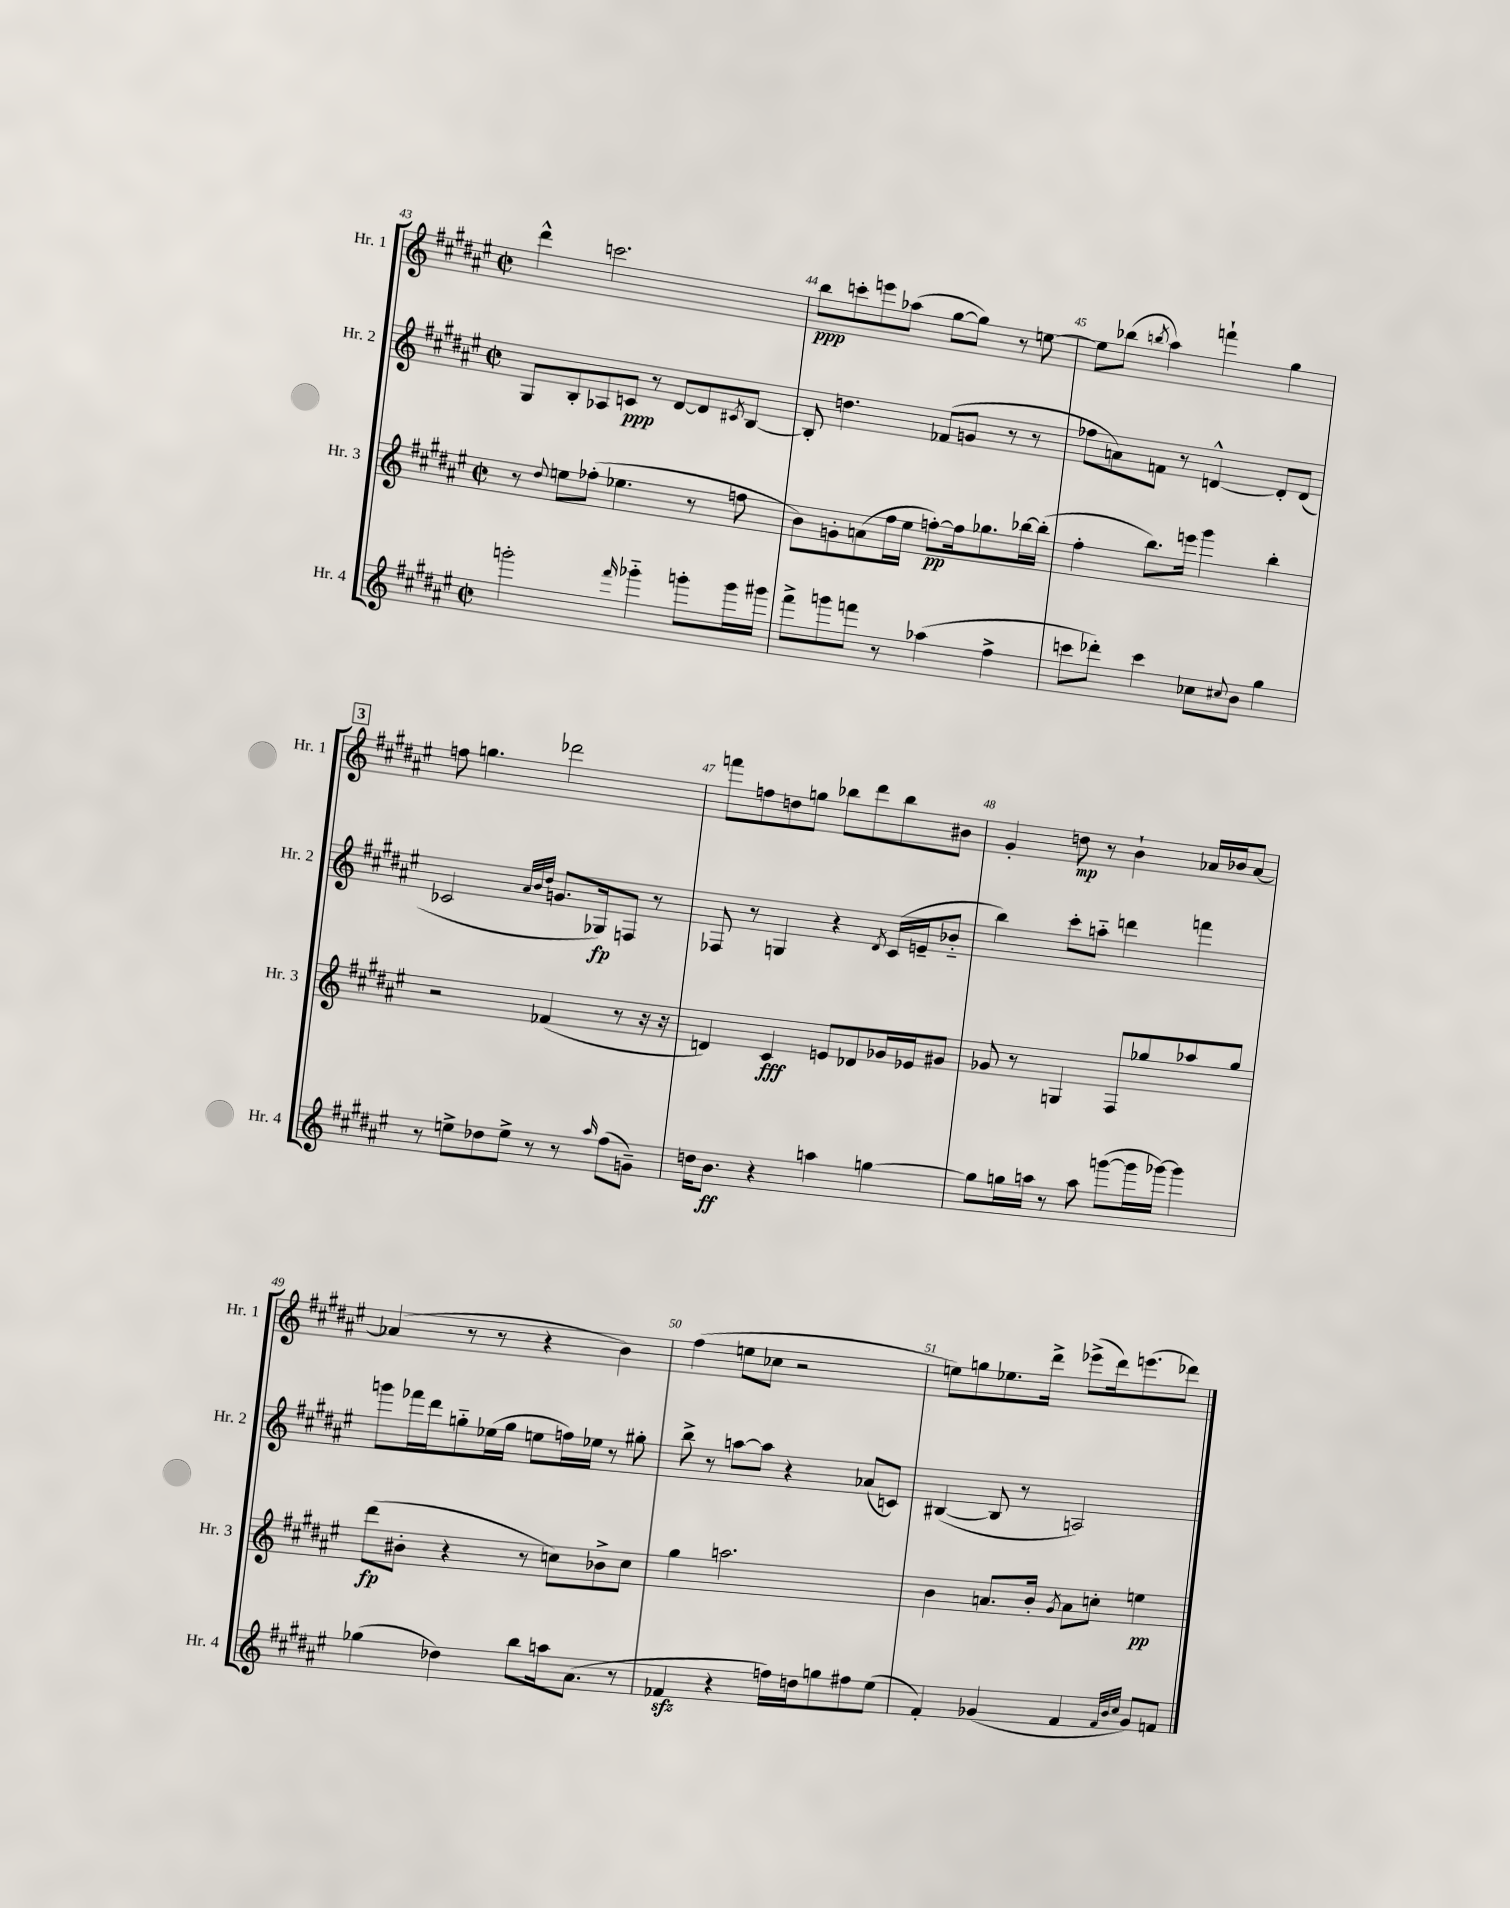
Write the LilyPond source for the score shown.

<<
\new StaffGroup <<
\new Staff = "s0" \with { instrumentName = "Hr. 1" shortInstrumentName = "Hr. 1" } {
    \clef treble \key fis \major \defaultTimeSignature \time 2/2
    dis'''4-^ c'''2. |
    b''8\ppp c'''8-. e'''8 aes''8( gis''8~ gis''8) r8 e''8~ |
    e''8 bes''8( \acciaccatura { b''8 } ais''4) f'''4-! gis''4 |
    \mark \markup { \box "3" } f''8 g''4. des'''2 |
    f'''8 f''8 d''8 g''8 bes''8 dis'''8 bes''8 bis'8 |
    gis'4-. d''8\mp r8 b'4-! aes'16 bes'16 aes'8~ |
    aes'4( r8 r8 r4 b'4) |
    fis''4( e''8 ces''8 r2 |
    e''8) g''8 ees''8. dis'''16-> ees'''8->( dis'''16) e'''8.( des'''8) \bar "|." |
}
\new Staff = "s1" \with { instrumentName = "Hr. 2" shortInstrumentName = "Hr. 2" } {
    \clef treble \key fis \major \defaultTimeSignature \time 2/2
    gis8 b8-. aes8 c'8\ppp r8 dis'8~ dis'8 \acciaccatura { cis'8 } b8~ |
    b8-. d''4. fes'8( g'8 r8 r8 |
    fes''8 a'8) f'8 r8 d'4~-^ d'8-. d'8( |
    \mark \markup { \box "3" } ces'2 \grace { ais'32 b'32 dis''32 } g'8. ges16\fp) f8 r8 |
    fes8 r8 g4 r4 \acciaccatura { dis'8 } cis'16( e'16-- bes'8-_ |
    b''4) cis'''8-. a''8-_ d'''4 f'''4 |
    g'''8 fes'''16 dis'''16 g''8-_ ees''16( g''16 e''8 f''16) ees''16 r8 gis''8-. |
    b''8-> r8 a''8~ a''8 r4 aes'8( c'8) |
    bis4~( bis8 r8 a2) \bar "|." |
}
\new Staff = "s2" \with { instrumentName = "Hr. 3" shortInstrumentName = "Hr. 3" } {
    \clef treble \key fis \major \defaultTimeSignature \time 2/2
    r8 \appoggiatura { dis''8 } e''8 fes''8-.( ees''4. r8 f''8 |
    b'8) g'8-. a'8( fis''16 eis''16 f''8~-.\pp) f''16 ges''8. bes''16~ bes''16-.( |
    fis''4-. b''8.) e'''16 gis'''4 b''4-. |
    \mark \markup { \box "3" } r2 fes'4( r8 r16 r16 |
    d'4) cis'4\fff e'8 des'8 ges'16 ees'16 gis'8 |
    ges'8 r8 g4 fis8 ges''8 aes''8 ges''8 |
    dis'''8\fp( bis'8-. r4 r8 c''8) bes'8-> c''8 |
    gis''4 a''2. |
    b'4 a'8. b'16-. \acciaccatura { gis'8 } a'8 c''8-. e''4\pp \bar "|." |
}
\new Staff = "s3" \with { instrumentName = "Hr. 4" shortInstrumentName = "Hr. 4" } {
    \clef treble \key fis \major \defaultTimeSignature \time 2/2
    g'''2-. \grace { fis'''16 } ges'''4-_ g'''8-. g'''16 gis'''16 |
    fis'''8-> g'''8 f'''8 r8 aes''4( fis''4-> |
    c'''8 des'''8-.) c'''4 ces''8 \appoggiatura { cis''8 } b'8 gis''4 |
    \mark \markup { \box "3" } r8 e''8-> des''8 e''8-> r8 r8 \grace { ais''16 } fis''8( g'8--) |
    d''16 b'8.\ff r4 a''4 g''4~ |
    g''8 g''16 a''16 r8 a''8 g'''8~( g'''16 ges'''16~) ges'''4 |
    ges''4( des''4) b''8 a''16 ais'8.( r8 |
    fes'4\sfz r4 f''16) d''16 g''8 fis''8 eis''8( |
    fis'4-.) ges'4( fis'4 \grace { fis'32 b'32 cis''32 } ges'8) f'8 \bar "|." |
}
>>
>>
\layout { \context { \Score currentBarNumber = #43 \override BarNumber.break-visibility = ##(#f #t #t) barNumberVisibility = #all-bar-numbers-visible } }
